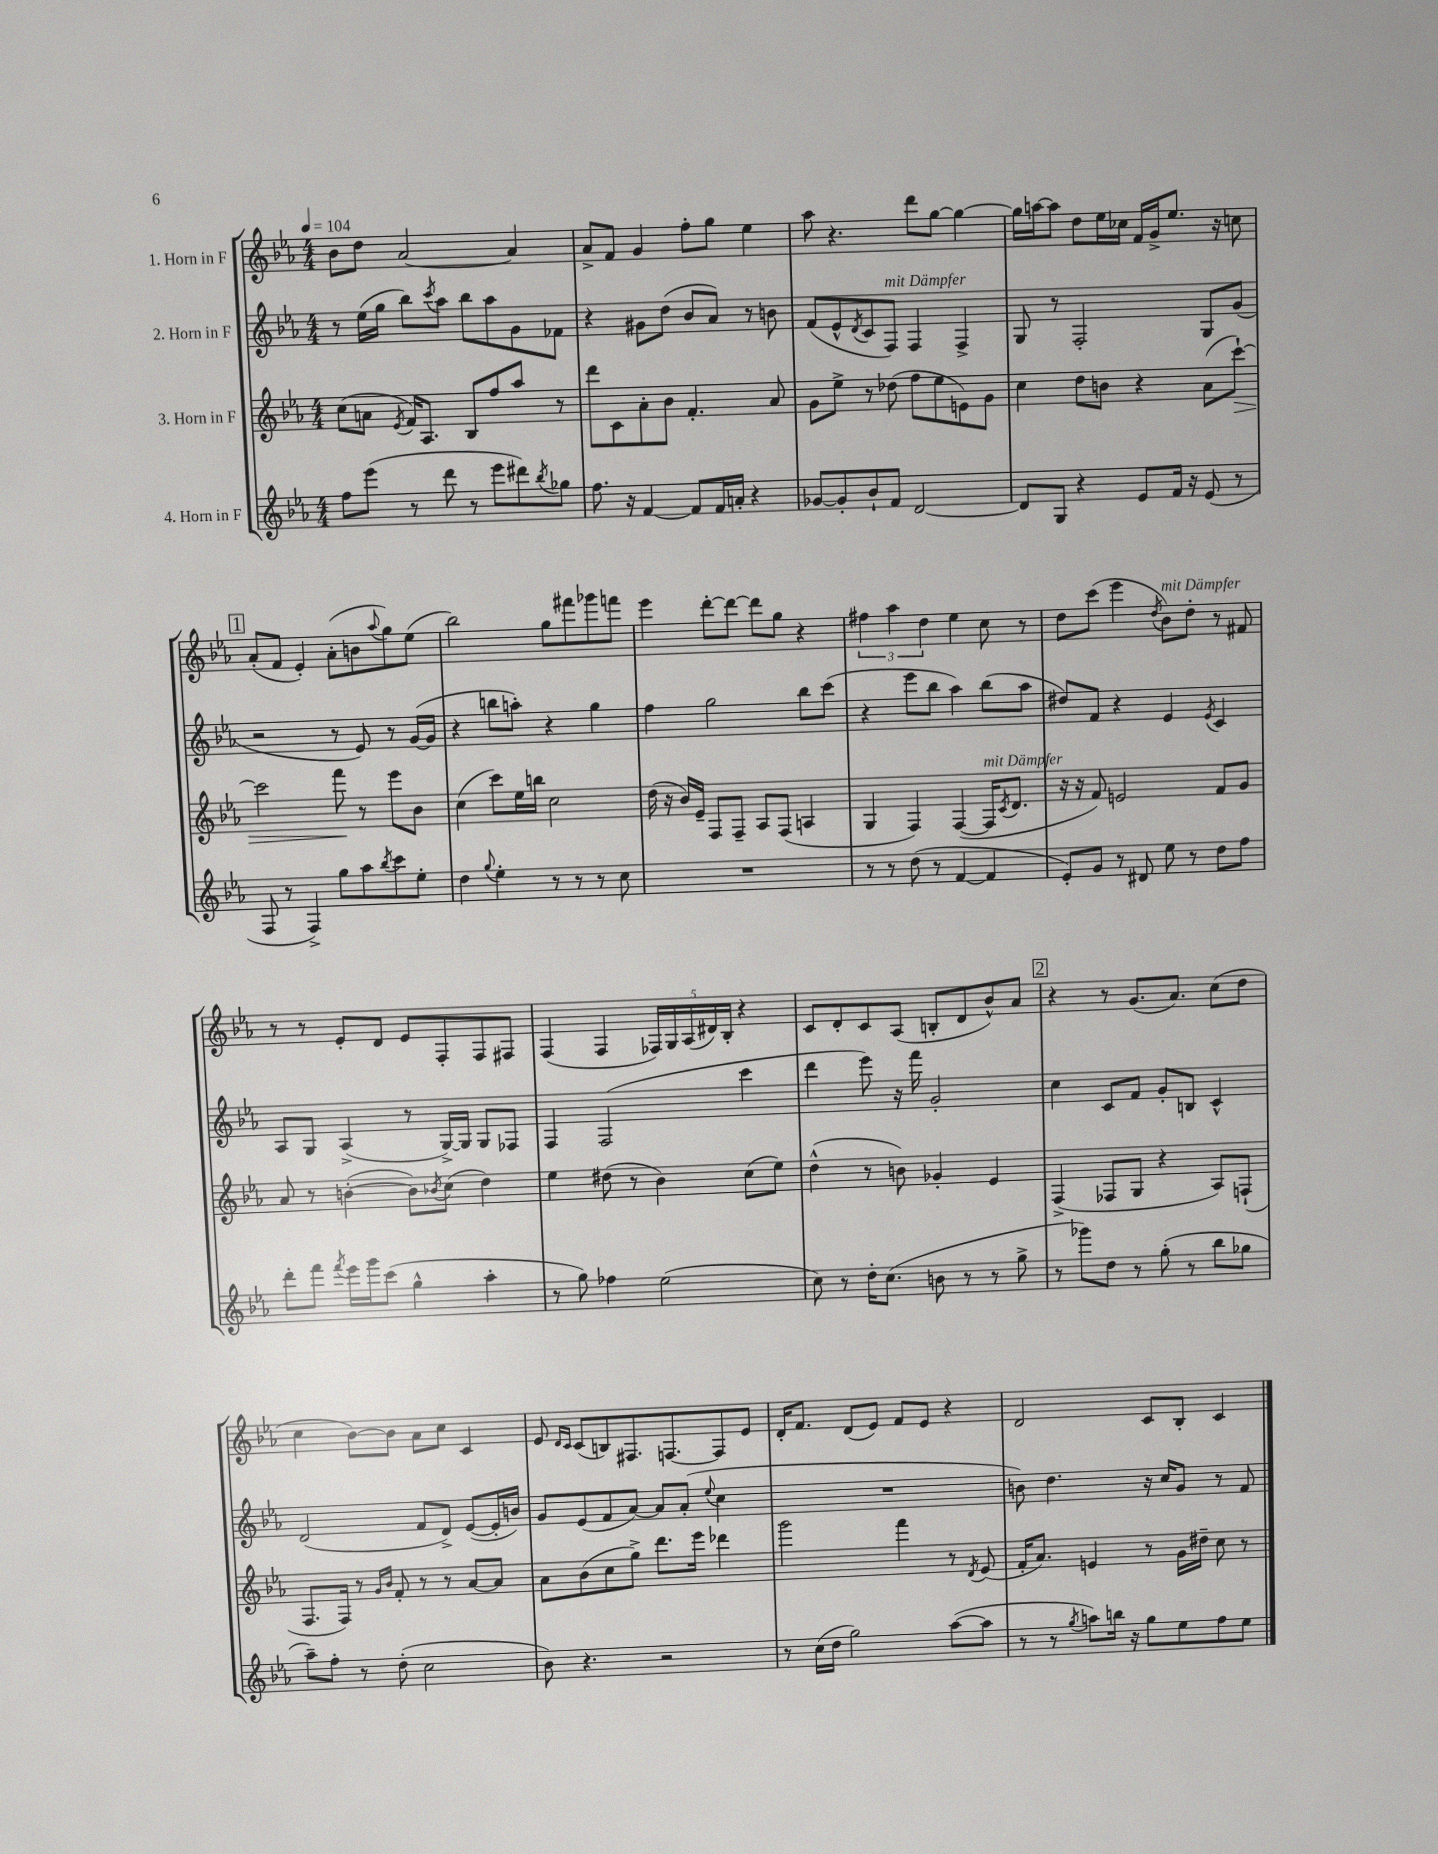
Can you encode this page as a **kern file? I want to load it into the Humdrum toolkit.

**kern	**kern	**dynam	**kern	**kern
*part4	*part3	*part3	*part2	*part1
*staff4	*staff3	*staff3	*staff2	*staff1
*I"4. Horn in F	*I"3. Horn in F	*	*I"2. Horn in F	*I"1. Horn in F
*clefG2	*clefG2	*	*clefG2	*clefG2
*k[b-e-a-]	*k[b-e-a-]	*	*k[b-e-a-]	*k[b-e-a-]
*M4/4	*M4/4	*	*M4/4	*M4/4
*MM104	*MM104	*	*MM104	*MM104
=1	=1	=1	=1	=1
8ff\L	(8cc\L	.	8r	8b-\L
(8eee-\J	8an\J	.	(16ee-\LL	8dd\J
.	.	.	16gg\JJ	.
.	8qe-/	.	.	.
8r	16f/KL)	.	8bb-\L)	[2a-/
.	8.A-/J	.	.	.
.	.	.	8qccc/	.
8ddd\	.	.	8aa-\J	.
8r	8B-/L	.	8bb-\L	.
8eee-\L	8ff/	.	8aa-\	.
8ddd#X\)	8aa-/J	.	8g\	4a-/]
8qbb-/	.	.	.	.
8gg-X\J	8r	.	8f-X\J	.
=2	=2	=2	=2	=2
8.ff\	8ddd\L	.	4r	8a-^/L
.	8c\	.	.	8f/J
16r	.	.	.	.
[4f/	8a-'\	.	8g#X\L	4g/
.	8b-\J	.	(8dd\J	.
8f/L]	4.f'/	.	8b-/L	8ff'\L
16f/L	.	.	8a-/J)	8gg\J
16an'/JJ	.	.	.	.
4r	.	.	8r	4ee-\
.	8a-/	.	8bn\	.
=3	=3	=3	=3	=3
[8g-X/L	8g\L	.	(8f/L	8aa-\
8g-'/]	8ee-^\J	.	8e-^^/	4.r
.	.	.	8qd/	.
8b-`/	8r	.	8c/	.
!	!	!	!LO:TX:a:i:t=mit Dämpfer	!
8f/J	(8dd-X\	.	8F/J)	.
[2d/	8ff\L	.	4F/	8ddd\L
.	8ee-\	.	.	[8gg\J
.	8en\)	.	4F^/	4gg\_
.	8g\J	.	.	.
=4	=4	=4	=4	=4
8d/L]	4cc\	.	8G/	16gg\LL]
.	.	.	.	[16aan\J
8G/J	.	.	8r	8aa\J]
4r	8dd\L	.	2F'/	8dd\L
.	8bn\J	.	.	16ee-\L
.	.	.	.	16cc-X\JJ
8e-/L	4r	.	.	16f/LL
.	.	.	.	16g^/J
16f/Jk	.	.	.	8.ee-/J
16r	.	.	.	.
(8e-/	(8a-\L	.	8G/L	.
.	.	.	.	16r
!	!	!LO:HP:b	!	!
8r	[8ccc`\J)	>	(8g/J	8ccn\
!!LO:LB:g=z
!!LO:REH:place=s1:t=1
=5	=5	=5	=5	=5
8F/	2ccc\]	.	2r	(8a-'/L
8r	.	.	.	8f/J
4F^/)	.	.	.	4e-'/)
8gg\L	8fff\	.	8r	(8a-'\L
8aa-\	8r	]	8e-/)	8bn\
8qbb-/	.	.	.	8qqaa-/
8ccc\	8eee-\L	.	8r	8gg\)
8ee-'\J	8b-\J	.	([16g/LL	(8ee-\J
.	.	.	16g/JJ]	.
=6	=6	=6	=6	=6
4dd\	(4cc\	.	4r	2bb-\)
8qqgg/	.	.	.	.
4ee-'\	8ccc\L)	.	8bbn\L	.
.	16ee-\L	.	8aan'\J)	.
.	16bbn\JJ	.	.	.
8r	2cc\	.	4r	8gg\L
8r	.	.	.	8fff#X\
8r	.	.	4gg\	8ggg-X\
8cc\	.	.	.	8fffn\J
=7	=7	=7	=7	=7
1r	(16dd\	.	4ff\	4eee-\
.	16r	.	.	.
.	16b-/LL)	.	.	.
.	16e-~/JJ	.	.	.
.	8F/L	.	2gg\	[8ddd'\L
.	8F~/J	.	.	8ddd\J_
.	8A-/L	.	.	8ddd\L]
.	(8F/J	.	.	8gg\J
.	4An/	.	8bb-\L	4r
.	.	.	(8ccc\J	.
=8	=8	=8	=8	=8
8r	4G/	.	4r	6ff#X\
8r	.	.	.	.
.	.	.	.	6aa-\
(8dd\	4F/)	.	8eee-\L	.
.	.	.	.	6dd\
8r	.	.	8bb-\J	.
[4f/	([4F/	.	4aa-\)	4ee-\
!	!LO:TX:a:i:t=mit Dämpfer	!	!	!
4f/]	16F/KL]	.	(8bb-\L	8cc\
.	8qc/	.	.	.
.	8.d/J	.	.	.
.	.	.	8aa-\J	8r
=9	=9	=9	=9	=9
8e-'/L)	16r	.	8dd#X/L)	8dd\L
.	16r	.	.	.
8g/J	8f/)	.	8f/J	(8ccc\J
8r	2en/	.	4r	4eee-\
8d#X/	.	.	.	.
.	.	.	.	8qdd/
!	!	!	!	!LO:TX:a:i:t=mit Dämpfer
8ee-\	.	.	4e-/	8b-\L)
8r	.	.	.	8dd'\J
.	.	.	8qe-/	.
8dd\L	8f/L	.	4c/	8r
8ff\J	8g/J	.	.	8f#X/
!!LO:LB:g=z
=10	=10	=10	=10	=10
8ddd'\L	8a-/	.	8A-/L	8r
8fff\J	8r	.	8G/J	8r
8qfff/	.	.	.	.
16eee-\LL	([4bn'\	.	(4A-^/	8e-'/L
16ggg\J	.	.	.	.
(8ccc\J	.	.	.	8d/J
4gg^^\	8b\L])	.	8r	8e-/L
.	8qb-X/	.	.	.
.	(8cc\J	.	[16G^/LL)	8F'/
.	.	.	16G/JJ]	.
4aa-'\	4dd\)	.	8G/L	8F/
.	.	.	8F-X/J	8F#X/J
=11	=11	=11	=11	=11
8r	4ee-\	.	4F/	(4F/
8gg\)	.	.	.	.
4ff-X\	(8dd#X\	.	(2F/	4F/
.	8r	.	.	.
(2ee-\	4b-\)	.	.	20F-X/LL)
.	.	.	.	20G/
.	.	.	.	(20A-/
.	.	.	.	20d#X/)
.	.	.	.	20B-'/JJ
.	(8cc\L	.	4ccc\	4r
.	8ee-\J)	.	.	.
=12	=12	=12	=12	=12
8cc\)	(4dd^^\	.	4ddd\	8c/L
8r	.	.	.	8d'/
16dd'\KL	8r	.	8eee-\)	8c/
(8.cc\J	.	.	.	.
.	8bn\)	.	16r	(8A-/J
.	.	.	16fff\	.
8bn\	4g-X'/	.	2g'/	8Bn'/L
8r	.	.	.	8d/
8r	4e-/	.	.	8b-^^/)
8gg^\	.	.	.	8a-/J
!!LO:REH:place=s1:t=2
=13	=13	=13	=13	=13
8r	(4F^/	.	4cc\	4r
8ggg-X\L)	.	.	.	.
8dd\J	8F-X/L	.	8c/L	8r
8r	8G/J	.	8f/J	(8.g/L
(8gg'\	4r	.	8g'/L	.
.	.	.	.	8.a-/J)
8r	.	.	8Bn/J	.
8bb-\L	8A-/L)	.	4c^^/	(8cc\L
8gg-X\J	(8Fn`/J	.	.	8dd\J
!!LO:LB:g=z
=14	=14	=14	=14	=14
8aa-~\L)	8.F/L	.	(2d/	4cc\
8ff'\J	.	.	.	.
.	16F/Jk)	.	.	.
8r	8r	.	.	[8b-\L)
.	16qqg/LL	.	.	.
.	16qqb-/JJ	.	.	.
(8dd'\	8f'/	.	.	8b-\J]
2cc\	8r	.	8f/L	8a-\L
.	8r	.	8d^/J)	8cc\J
.	[8a-/L	.	([8e-/L	4c/
.	8a-/J]	.	16e-'/L]	.
.	.	.	16bn/JJ)	.
=15	=15	=15	=15	=15
8b-\)	8a-\L	.	8g/L	8e-/
.	.	.	.	16qqd/LL
.	.	.	.	16qqc/JJ
4.r	(8b-\	.	(8e-/	(8c/L
.	8cc\	.	8f/	8Bn/)
.	8gg^\J)	.	[8a-/J)	8.F#X/
2r	8.ddd\L	.	8a-/L]	.
.	.	.	.	[8.Fn/
.	.	.	(8a-'/J	.
.	16eee-\Jk	.	.	.
.	.	.	8qqee-/	.
.	4ddd-X\	.	4cc\	8F/]
.	.	.	.	8e-/J
=16	=16	=16	=16	=16
8r	2ggg\	.	1r	16d'/KL
.	.	.	.	8.f/J
(16cc\LL	.	.	.	.
16dd\JJ	.	.	.	.
2gg\)	.	.	.	(8d/L
.	.	.	.	8e-/J)
.	4fff\	.	.	8f/L
.	.	.	.	8e-/J
([8aa-\L	8r	.	.	4r
.	8qd/	.	.	.
8aa-\J]	(8e-/	.	.	.
=17	=17	=17	=17	=17
8r	16f'/KL	.	8bn\)	2d/
.	8.a-/J)	.	.	.
8r	.	.	4.dd\	.
8qgg/	.	.	.	.
8aan\L)	4en/	.	.	.
16bbn\Jk	.	.	.	.
16r	.	.	.	.
8gg\L	8r	.	16r	8c/L
.	.	.	16cc/KL	.
8ee-\	16g\LL	.	8g/J	8B-'/J
.	16dd#X~\JJ	.	.	.
8ff\	8cc\	.	8r	4c/
8ee-\J	8r	.	8f/	.
==	==	==	==	==
*-	*-	*-	*-	*-
